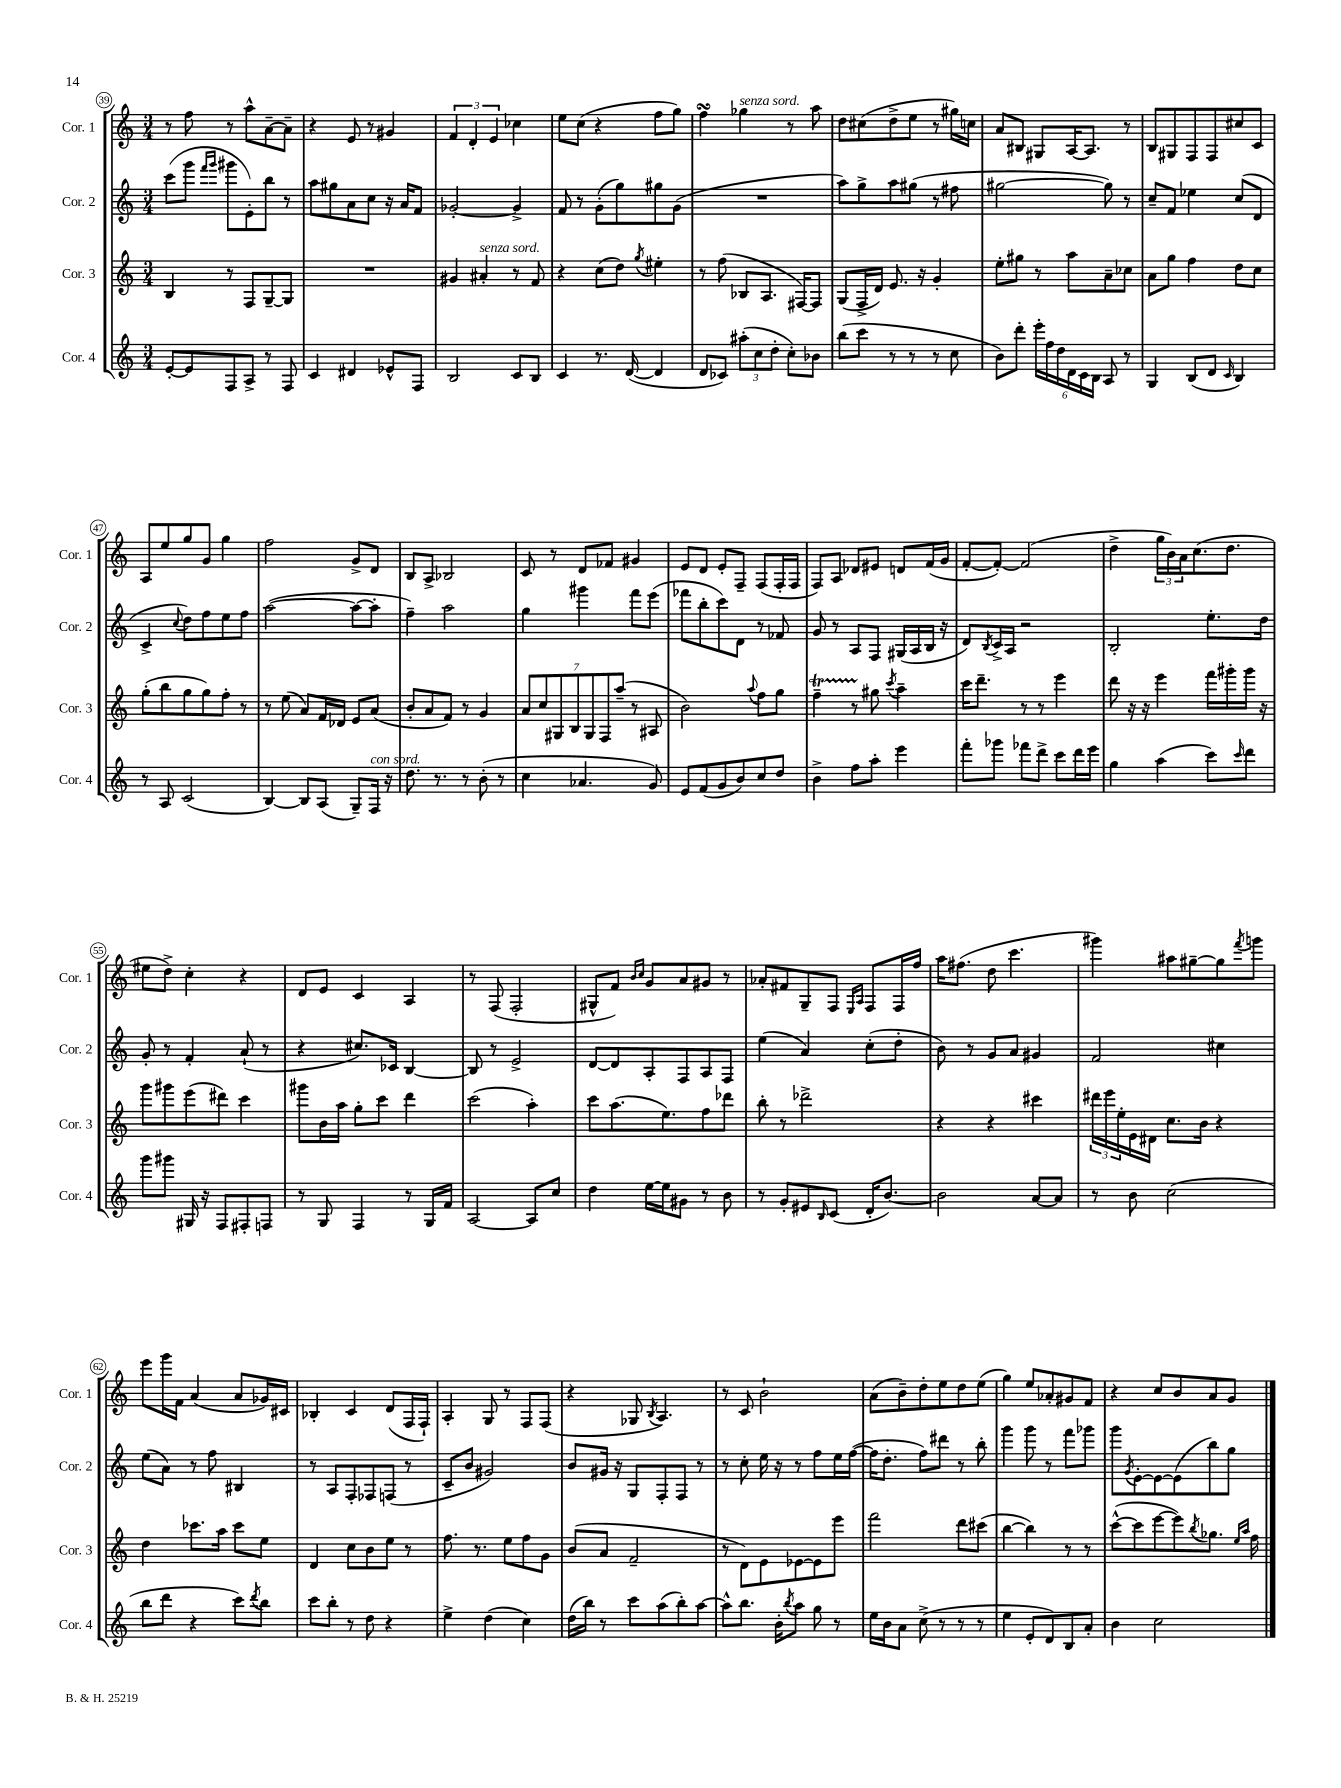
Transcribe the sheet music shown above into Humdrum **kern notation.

**kern	**kern	**kern	**kern
*part4	*part3	*part2	*part1
*staff4	*staff3	*staff2	*staff1
*I"Cor. 4	*I"Cor. 3	*I"Cor. 2	*I"Cor. 1
*I'Cor. 4	*I'Cor. 3	*I'Cor. 2	*I'Cor. 1
*clefG2	*clefG2	*clefG2	*clefG2
*k[]	*k[]	*k[]	*k[]
*M3/4	*M3/4	*M3/4	*M3/4
=39	=39	=39	=39
[8e'/L	4B/	(8ccc\L	8r
8e/]	.	8ggg\J	8ff\
.	.	16qqfff/LL	.
.	.	16qqggg/JJ	.
8F/	8r	8ggg#X\L	8r
8A^/J	8F/L	8e'\)	8aa^^\L
8r	[8G~/	8bb\J	[8a~\
8F/	8G/J]	8r	8a~\J]
=40	=40	=40	=40
4c/	2.r	8aa\L	4r
.	.	8gg#X\	.
4d#X/	.	8a\	8e/
.	.	8cc\J	8r
8e-X^^/L	.	16r	4g#X/
.	.	16a/KL	.
8F/J	.	8f/J	.
=41	=41	=41	=41
2B/	4g#X/	[2g-X'/	6f/
.	.	.	6d'/
!	!LO:TX:a:i:t=senza sord.	!	!
.	4a#X'/	.	.
.	.	.	6e/
8c/L	8r	4g-^/]	4cc-X\
8B/J	8f/	.	.
=42	=42	=42	=42
4c/	4r	8f/	8ee\L
.	.	8r	(8cc\J
8.r	(8cc\L	(8g'\L	4r
.	8dd\J)	8gg\)	.
([16d/	.	.	.
.	8qgg/	.	.
4d/]	4ee#X'\	8gg#X\	8ff\L
.	.	(8g\J	8gg\J)
=43	=43	=43	=43
8d/L	8r	2.r	4ffsSSs\
8c-X/J)	(8ff\	.	.
!	!	!	!LO:TX:a:i:t=senza sord.
(12aa#X'\L	8B-X/L	.	4gg-X\
12cc\	.	.	.
.	8.A/J	.	.
12dd'\J	.	.	.
8cc'\L)	.	.	8r
.	[16F#X/KL)	.	.
8b-X\J	8F#/J]	.	8aa\
=44	=44	=44	=44
(8bb\L	(8G/L	8aa\L)	8dd\L
8ccc\J	16F^/L	8gg^\	(8cc#X\
.	16d/JJ)	.	.
8r	8.e/	8aa\	8dd^\
8r	.	(8gg#X\J	8ee\J
.	16r	.	.
8r	4g'/	8r	8r
8cc\	.	8ff#X\	16gg#X\LL)
.	.	.	16ccn\JJ
=45	=45	=45	=45
8b\L)	8ee'\L	[2gg#X\	8a/L
8ddd'\J	8gg#X\J	.	8B#X/J
24eee'\LL	8r	.	8G#X/L
24ff\	.	.	.
24dd\	.	.	.
24d\	8aa\L	.	[16A/K
24c\	.	.	.
.	.	.	8.A/J]
24B\JJ	.	.	.
8A/	8a~\	8gg#\])	.
8r	8cc-X\J	8r	8r
=46	=46	=46	=46
4G/	8a\L	8cc~/L	8B/L
.	8gg\J	8f/J	8G#X/
(8B/L	4ff\	4ee-X\	8F/
8d/J	.	.	8F/
16qqc/	.	.	.
4B/)	8dd\L	(8cc/L	8cc#X/
.	8cc\J	8d/J	8c/J
!!LO:LB:g=z
=47	=47	=47	=47
8r	(8gg'\L	4c^/	8A/L
8A/	8bb\	.	8ee/
.	.	8qqcc/	.
(2c/	8gg\	8dd\L)	8gg/
.	8gg\)	8ff\	8g/J
.	8ff'\J	8ee\	4gg\
.	8r	8ff\J	.
=48	=48	=48	=48
[4B/)	8r	([2aa\	2ff\
.	(8ee\	.	.
8B/L]	8a/L)	.	.
(8A/J	16f/L	.	.
.	16d-X/JJ	.	.
8G~/L)	8e/L	8aa\L_	8g^/L
!LO:TX:a:i:t=con sord.	!	!	!
16F/Jk	(8a/J	8aa'\J]	8d/J
16r	.	.	.
=49	=49	=49	=49
8.dd\	8b'/L	4ff~\)	8B/L
.	8a/	.	8A^/J
8.r	.	.	.
.	8f/J)	2aa\	2B-X/
8r	8r	.	.
(8b'\	4g/	.	.
8r	.	.	.
=50	=50	=50	=50
4cc\	14a/L	4gg\	8c/
.	14cc/	.	.
.	.	.	8r
.	14G#X/	.	.
.	14B/	.	.
4.a-X/	.	4ggg#X\	8d/L
.	14G#/	.	.
.	14F/	.	.
.	.	.	8f-X/J
.	(14aa~/J	.	.
.	8r	8fff\L	4g#X/
8g/)	8A#X/	(8eee\J	.
=51	=51	=51	=51
8e/L	2b\)	8fff-X\L	8e/L
(8f/	.	8bb'\	8d/J
8g/	.	8ccc\)	8e'/L
8b/)	.	8d\J	8F~/J
.	8qqaa/	.	.
8cc/	8ff\L	8r	(8F/L
8dd/J	8gg\J	8f-X/	16F'/L
.	.	.	16F/JJ
=52	=52	=52	=52
4b^\	4ffT~\	8g/	8F/L)
.	.	8r	8A/J
8ff\L	8r	8A/L	8d-X/L
8aa'\J	8gg#X\	8F/J	8e#X/J
.	8qccc/	.	.
4eee\	4aa~\	(16G#X/LL	8dn/L
.	.	16A/	.
.	.	16B/JJ	(16f/L
.	.	16r	16g/JJ
=53	=53	=53	=53
8fff'\L	16ccc\KL	8d/L)	[8f'/L
.	8.ddd~\J	.	.
.	.	8qB/	.
8ggg-X\J	.	16c^/L	8f'/J_)
.	.	16A/JJ	.
8fff-X\L	8r	2r	(2f/]
8ddd^\J	8r	.	.
8ccc\L	4eee\	.	.
16ddd\L	.	.	.
16eee\JJ	.	.	.
=54	=54	=54	=54
4gg\	8ddd\	2B'/	4dd^\
.	16r	.	.
.	16r	.	.
(4aa\	4eee\	.	24gg\LL
.	.	.	24b\)
.	.	.	24a\J
.	.	.	(8.cc\
8ccc\L)	16fff\LL	8.ee'\L	.
.	16ggg#X'\	.	8.dd\J
16qqccc/	.	.	.
8ddd\J	16ggg#\JJ	.	.
.	16r	16dd\Jk	.
!!LO:LB:g=z
=55	=55	=55	=55
8ggg\L	8ggg\L	8g'/	8ee#X\L
8ggg#X\J	8ggg#X\	8r	8dd^\J)
16G#X/	(8eee\	4f'/	4cc'\
16r	.	.	.
8F/L	8ddd#X\J)	.	.
8F#X'/	4ccc\	(8a`/	4r
8Fn/J	.	8r	.
=56	=56	=56	=56
8r	8ggg#X\L	4r	8d/L
8G/	16b\L	.	8e/J
.	16aa\JJ	.	.
4F/	8gg'\L	8.cc#X/L)	4c/
.	8ccc\J	.	.
.	.	16c-X/Jk	.
8r	4ddd\	[4B/	4A/
16G/LL	.	.	.
16f/JJ	.	.	.
=57	=57	=57	=57
[2A/	(2ccc\	8B/]	8r
.	.	8r	(8F/
.	.	2e^/	2F'/
8A/L]	4aa'\)	.	.
8cc/J	.	.	.
=58	=58	=58	=58
4dd\	8ccc\L	[8d/L	8G#X^^/L
.	(8.aa\	8d/]	8f/J)
.	.	.	16qqb/LL
.	.	.	16qqcc/JJ
[16ee\LL	.	8A'/	8g/L
16ee\J]	8.ee\)	.	.
8g#X\J	.	8F/	8a/
8r	8ff\	8A/	8g#X/J
8b\	8ddd-X\J	8F/J	8r
=59	=59	=59	=59
8r	8bb'\	(4ee\	8a-X'/L
8g'/L	8r	.	8f#X/
8e#X/	2ddd-X^\	4a/)	8G~/
16qqB/	.	.	.
(8c/J	.	.	8F/J
.	.	.	16qqE/LL
.	.	.	16qqA/JJ
16d'/KL	.	(8cc'\L	8F/L
[8.b/J)	.	.	.
.	.	8dd'\J	16F/L
.	.	.	16ff/JJ
=60	=60	=60	=60
2b\]	4r	8b\)	16aa\KL
.	.	.	(8.ff#X\J
.	.	8r	.
.	4r	8g/L	8dd\
.	.	8a/J	4.ccc\
[8a/L	4ccc#X\	4g#X/	.
8a/J]	.	.	.
=61	=61	=61	=61
8r	24ddd#X\LL	2f/	4ggg#X\)
.	24eee\	.	.
.	24ee'\	.	.
8b\	16e\	.	.
.	16d#X\JJ	.	.
(2cc\	8.cc\L	.	8aa#X\L
.	.	.	[8gg#X~\
.	16b\Jk	.	.
.	4r	4cc#X\	8gg#\]
.	.	.	8qfff/
.	.	.	8gggn\J
!!LO:LB:g=z
=62	=62	=62	=62
8bb\L	4dd\	(8ee\L	8eee\L
8ddd\J	.	8a\J)	16ggg\L
.	.	.	16f\JJ
4r	8.ccc-X\L	8r	(4a/
.	.	8ff\	.
.	16aa\Jk	.	.
8ccc\L)	8ccc-\L	4B#X/	8a/L
8qddd/	.	.	.
8bb\J	8ee\J	.	16g-X/L)
.	.	.	16c#X/JJ
=63	=63	=63	=63
8ccc\L	4d/	8r	4B-X'/
8bb'\J	.	8A/L	.
8r	8cc\L	8F'/	4c/
8dd\	8b\	8F-X/	.
4r	8ee\J	(8Fn/J	(8d/L
.	8r	8r	16F/L
.	.	.	16F`/JJ)
=64	=64	=64	=64
4ee^\	8.ff\	8c~/L	4A'/
.	.	8b/J	.
.	8.r	.	.
(4dd\	.	2g#X/)	8G/
.	8ee\L	.	8r
4cc\)	8ff\	.	8F/L
.	8g\J	.	(8F/J
=65	=65	=65	=65
(16dd\LL	(8b/L	8b/L	4r
16bb\JJ)	.	.	.
8r	8a/J	16g#X/Jk	.
.	.	16r	.
8ccc\L	2f~/	8G/L	8G-X/
.	.	.	8qB/
(8aa\	.	8F'/	4.A/)
8bb'\)	.	8F/J	.
[8aa\J	.	8r	.
=66	=66	=66	=66
8aa^^\L]	8r	8r	8r
8.bb\J	8d\L)	8cc'\	8c/
.	8e\	16ee\	2b`\
16b'\KL	.	16r	.
8qbb/	.	.	.
8aa\J	[8e-X\	8r	.
8gg\	8e-\]	8ff\L	.
8r	8eee\J	16ee\L	.
.	.	([16ff\JJ	.
=67	=67	=67	=67
16ee\LL	2fff\	16ff\KL]	(8a\L
16b\J	.	8.dd'\J	.
8a\J	.	.	8b~\)
(8cc^\	.	8ff\L)	8dd'\
8r	.	8ddd#X\J	8ee\
8r	8ddd\L	8r	8dd\
8r	(8ccc#X\J	8bb'\	(8ee\J
=68	=68	=68	=68
4ee\	[4bb\	4ggg\	4gg\)
8e'/L	4bb\])	8ggg\	8ee/L
8d/)	.	8r	8a-X'/
8B/	8r	8fff\L	8g#X/
8a'/J	8r	8ggg-X\J	8f/J
=69	=69	=69	=69
4b\	([8ccc^^\L	8ggg\L	4r
.	.	8qg/	.
.	8ccc\]	[8e'\	.
2cc\	[8eee\	8e\_	8cc/L
.	8eee\])	(8e\]	8b/
.	8qbb/	.	.
.	8.gg-X\J	8bb\)	8a/
.	.	8gg\J	8g/J
.	16qqee/LL	.	.
.	16qqaa/JJ	.	.
.	16ff\	.	.
==	==	==	==
*-	*-	*-	*-
